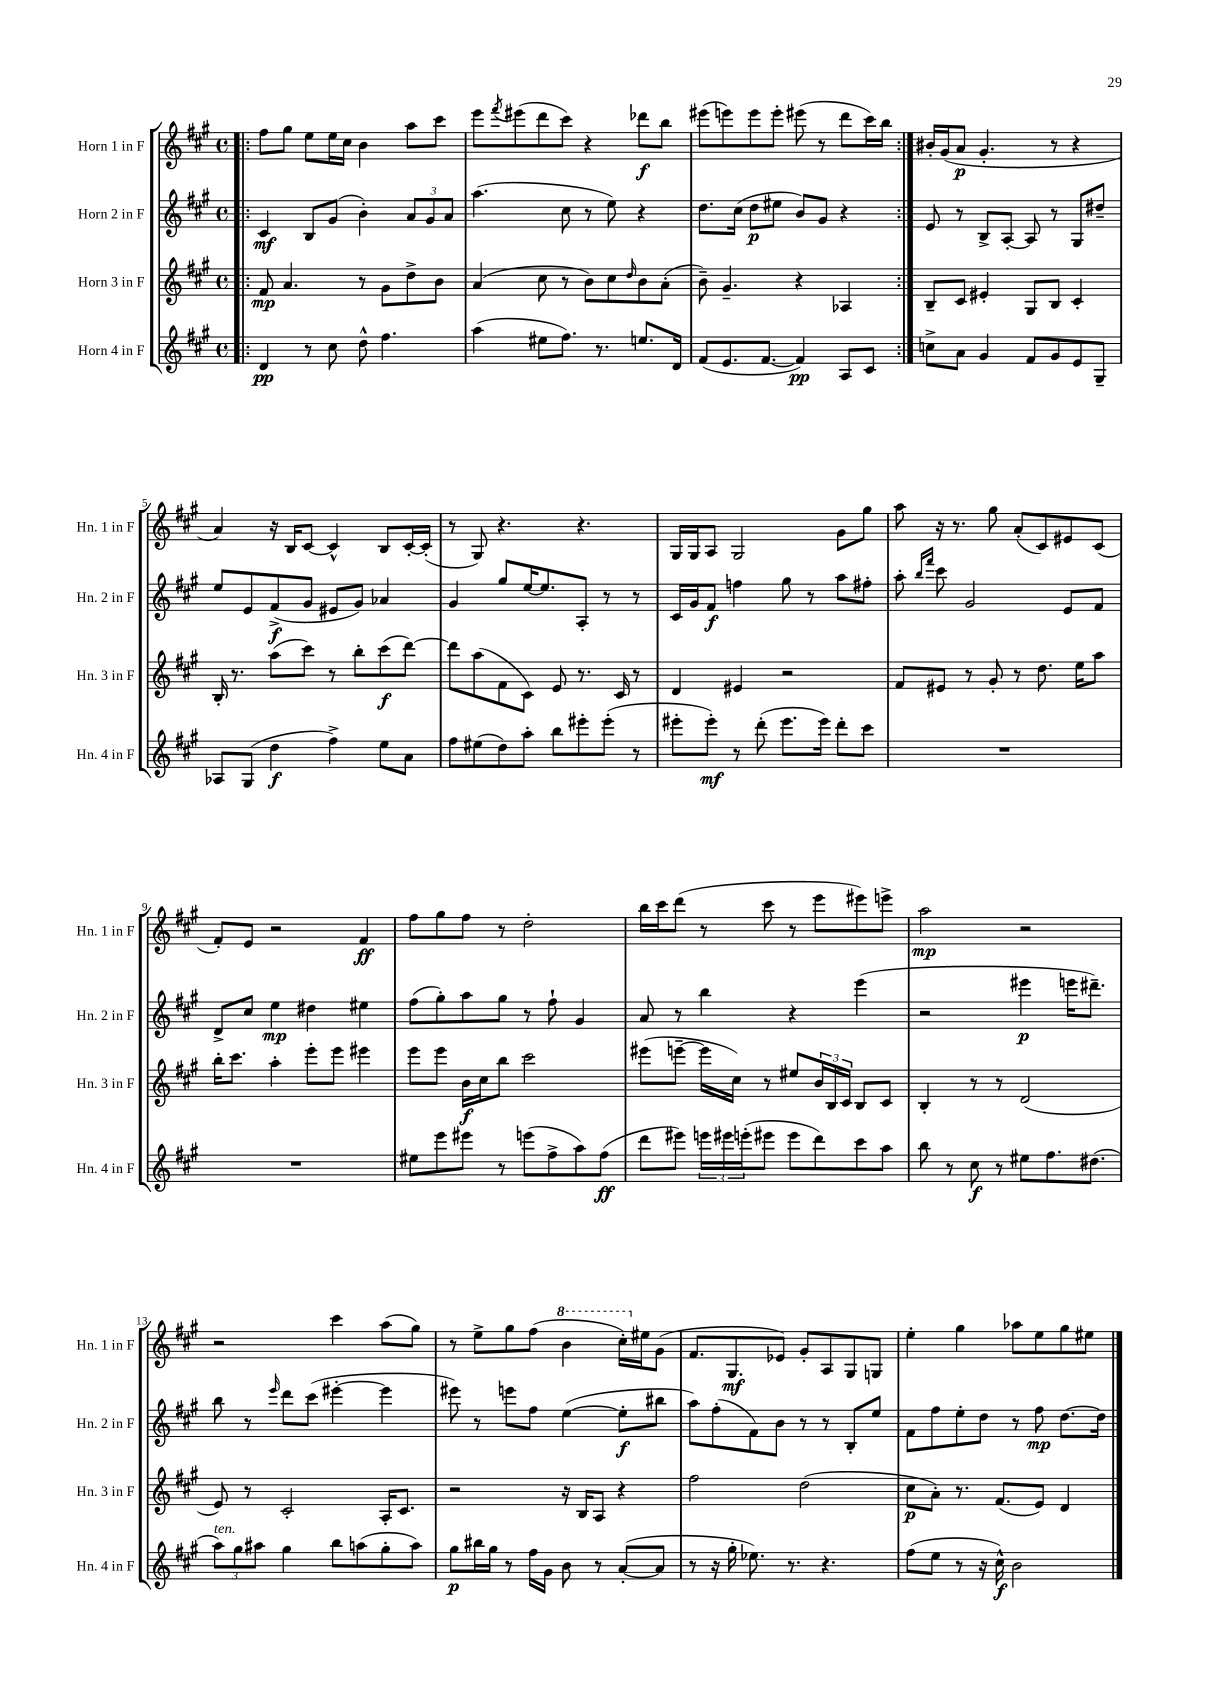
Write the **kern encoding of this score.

**kern	**kern	**kern	**kern
*staff4	*staff3	*staff2	*staff1
*clefG2	*clefG2	*clefG2	*clefG2
*k[f#c#g#]	*k[f#c#g#]	*k[f#c#g#]	*k[f#c#g#]
*M4/4	*M4/4	*M4/4	*M4/4
*met(c)	*met(c)	*met(c)	*met(c)
=!|:	=!|:	=!|:	=!|:
4d	8f#	4c#	8ff#
.	4.a	.	8gg#
8r	.	8B	8ee
8cc#	.	(8g#	16ee
.	.	.	16cc#
8dd^^	8r	4b')	4b
4.ff#	8g#	.	.
.	8dd^	12a	8aa
.	.	12g#	.
.	8b	.	8ccc#
.	.	12a	.
=	=	=	=
(4aa	(4a	(4.aa	8eee
.	.	.	8qfff#
.	.	.	(8eee#
8ee#	8cc#	.	8ddd
8.ff#)	8r	8cc#	8ccc#)
.	8b)	8r	4r
8.r	.	.	.
.	8cc#	8ee)	.
.	16qqdd	.	.
8.ee	8b	4r	8ddd-
.	(8a'	.	8bb
16d	.	.	.
=	=	=	=
(8f#	8b~)	8.dd	(8eee#
8.e	4.g#~	.	8eee)
.	.	(16cc#	.
.	.	8dd	8eee
[8.f#	.	.	.
.	.	8ee#	8eee'
4f#])	4r	8b)	(8eee#
.	.	8g#	8r
8A	4A-	4r	8ddd
8c#	.	.	16ccc#)
.	.	.	16bb
=:|!	=:|!	=:|!	=:|!
8cc^	8B~	8e	16b#'
.	.	.	(16g#
8a	8c#	8r	8a
4g#	4e#'	8B^	4.g#'
.	.	[8A'	.
8f#	8G#	8A]	.
8g#	8B	8r	8r
8e	4c#'	8G#	4r
8G#~	.	8dd#~	.
=	=	=	=
8A-	16B'	8ee	4a)
.	8.r	.	.
(8G#	.	8e	.
4dd	(8aa	(8f#^	16r
.	.	.	16B
.	8ccc#)	8g#	[8c#
4ff#^)	8r	8e#	4c#^^]
.	8bb'	8g#)	.
8ee	(8ccc#	4a-	8B
8a	[8ddd)	.	[16c#'
.	.	.	(16c#']
=	=	=	=
8ff#	8ddd]	4g#	8r
(8ee#	(8aa	.	8G#)
8dd)	8f#	8gg#	4.r
8aa'	8c#)	[16ee	.
.	.	8.ee]	.
8bb	8e	.	.
8eee#'	8.r	8A'	4.r
(8eee#'	.	8r	.
.	16c#	.	.
8r	8r	8r	.
=	=	=	=
8eee#'	4d	16c#	16G#
.	.	16g#	16G#
8eee#')	.	8f#	8A
8r	4e#	4ff	2G#
(8ddd'	.	.	.
8.eee#	2r	8gg#	.
.	.	8r	.
16eee#)	.	.	.
8ddd'	.	8aa	8g#
8ccc#	.	8ff#'	8gg#
=	=	=	=
1r	8f#	8aa'	8aa
.	.	16qqbb	.
.	.	16qqfff#	.
.	8e#	8ccc#	16r
.	.	.	8.r
.	8r	2g#	.
.	8g#'	.	8gg#
.	8r	.	(8a'
.	8.dd	.	8c#)
.	.	8e	8e#
.	16ee	.	.
.	8aa	8f#	(8c#
=	=	=	=
1r	16bb'	8d^	8f#')
.	8.ccc#	.	.
.	.	8cc#	8e
.	4aa'	4ee	2r
.	8eee'	4dd#	.
.	8eee	.	.
.	4eee#	4ee#	4f#
=	=	=	=
8ee#	8eee	(8ff#	8ff#
8eee	8eee	8gg#')	8gg#
8eee#	16b	8aa	8ff#
.	16cc#	.	.
8r	8bb	8gg#	8r
(8eee	2ccc#	8r	2dd'
8ff#^	.	8ff#`	.
8aa)	.	4g#	.
(8ff#	.	.	.
=	=	=	=
8ddd	(8eee#	8a	16bb
.	.	.	16ccc#
8eee#)	[8eee~	8r	(8ddd
24eee	16eee]	4bb	8r
24eee#	.	.	.
.	16cc#)	.	.
(24eee'	.	.	.
8eee#	8r	.	8ccc#
8eee#	8ee#	4r	8r
8ddd)	24b	.	8eee
.	24B	.	.
.	24c#	.	.
8ccc#	8B	(4eee	8eee#)
8aa	8c#	.	8eee^
=	=	=	=
8bb	4B'	2r	2aa
8r	.	.	.
8cc#	8r	.	.
8r	8r	.	.
8ee#	(2d	4eee#	2r
8.ff#	.	.	.
.	.	16eee	.
(8.dd#	.	8.ddd#~)	.
=	=	=	=
12aa)	8e)	8bb	2r
12gg#	.	.	.
.	8r	8r	.
12aa#	.	.	.
.	.	16qqeee	.
4gg#	2c#'	8ddd	.
.	.	(8ccc#	.
8bb	.	[4eee#'	4ccc#
(8aa	.	.	.
8gg#'	16A'	4eee#]	(8aa
.	8.c#	.	.
8aa)	.	.	8gg#)
=	=	=	=
8gg#	2r	8eee#)	8r
16bb#	.	8r	8ee^
16gg#	.	.	.
8r	.	8eee	8gg#
16ff#	.	8ff#	(8ff#
16g#	.	.	.
8b	16r	([4ee	4bb
.	16B	.	.
8r	8A	.	.
([8a'	4r	8ee']	16ccc#')
.	.	.	16ee#
8a]	.	8bb#	(8g#
=	=	=	=
8r	2ff#	8aa)	8.f#
16r	.	(8ff#'	.
16gg#'	.	.	8.G#
8.ee-)	.	8f#)	.
.	.	8b	8e-)
8.r	.	.	.
.	(2dd	8r	8g#'
4.r	.	8r	8A
.	.	8B'	8G#
.	.	8ee	8G
=	=	=	=
(8ff#	8cc#	8f#	4ee'
8ee	8a')	8ff#	.
8r	8.r	8ee'	4gg#
16r	.	8dd	.
16cc#^^)	(8.f#	.	.
2b	.	8r	8aa-
.	8e)	8ff#	8ee
.	4d	[8.dd	8gg#
.	.	.	8ee#
.	.	16dd]	.
==	==	==	==
*-	*-	*-	*-
